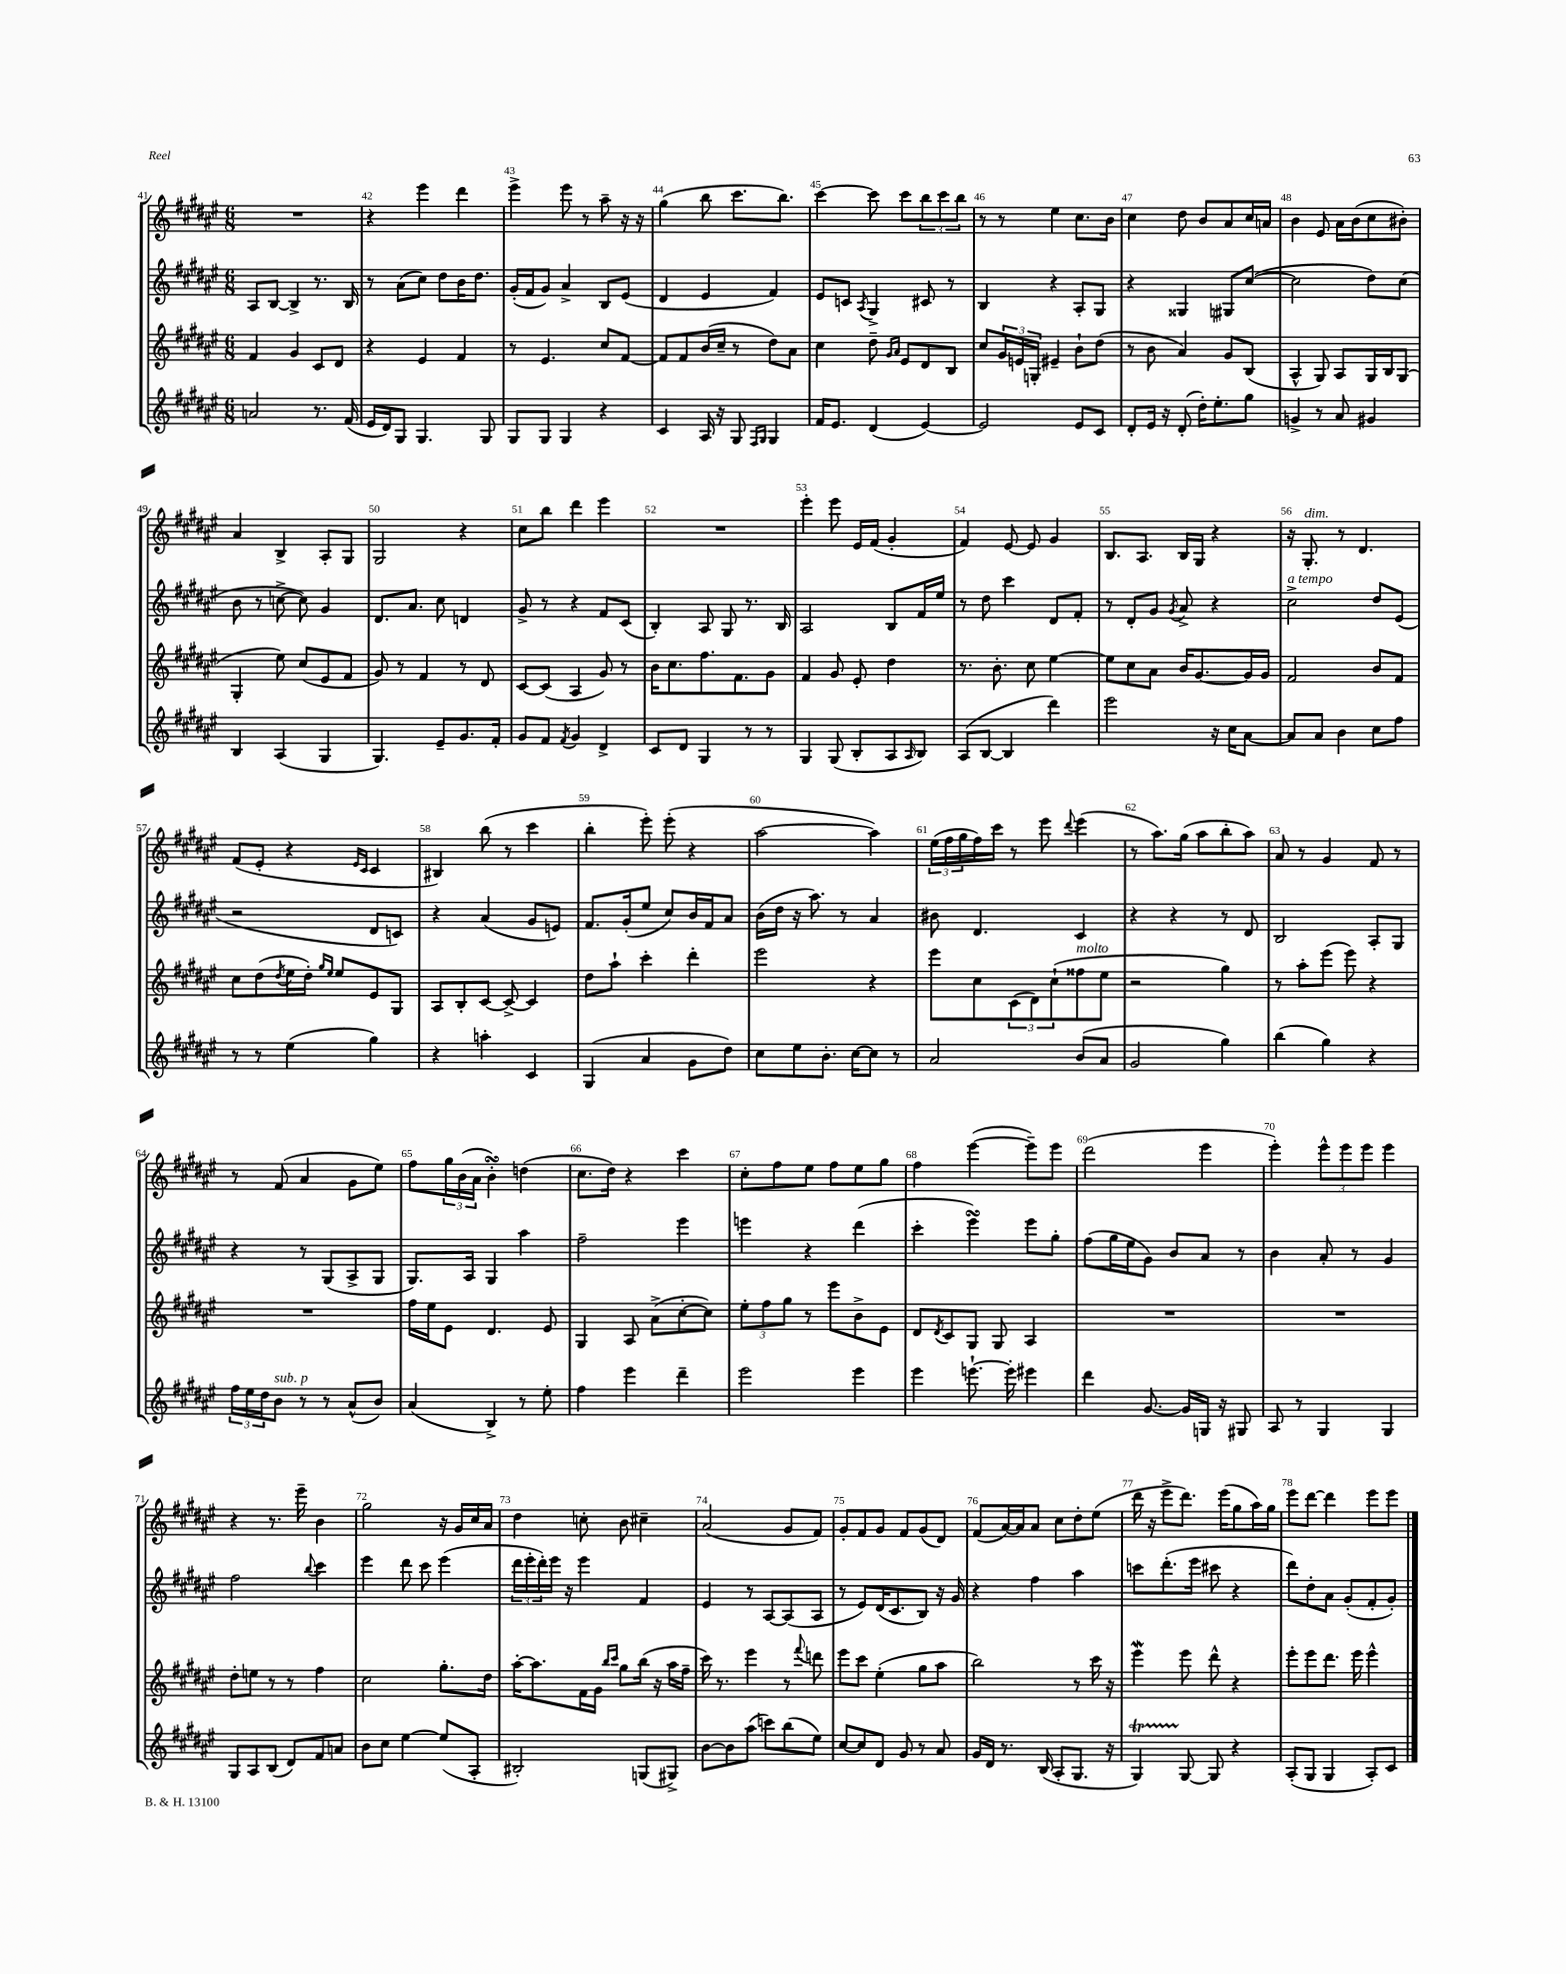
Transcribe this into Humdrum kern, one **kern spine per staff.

**kern	**kern	**kern	**kern
*part4	*part3	*part2	*part1
*staff4	*staff3	*staff2	*staff1
*clefG2	*clefG2	*clefG2	*clefG2
*k[f#c#g#d#a#e#]	*k[f#c#g#d#a#e#]	*k[f#c#g#d#a#e#]	*k[f#c#g#d#a#e#]
*M6/8	*M6/8	*M6/8	*M6/8
=41	=41	=41	=41
2an/	4f#/	8A#/L	2.r
.	.	[8B/J	.
.	4g#/	4B^/]	.
8.r	8c#/L	8.r	.
.	8d#/J	.	.
(16f#/	.	16B/	.
=42	=42	=42	=42
16e#/LL	4r	8r	4r
16d#/J)	.	.	.
8G#/J	.	(8a#\L	.
4.G#/	4e#/	8cc#\J)	4eee#\
.	.	8dd#\L	.
.	4f#/	16b\K	4ddd#\
.	.	8.dd#\J	.
8G#/	.	.	.
=43	=43	=43	=43
8G#/L	8r	(16g#'/LL	4eee#^\
.	.	16f#/J	.
8G#/J	4.e#/	8g#/J)	.
4G#/	.	4a#^/	8eee#\
.	.	.	8r
4r	8cc#/L	8B/L	8aa#~\
.	[8f#/J	(8e#/J	16r
.	.	.	16r
=44	=44	=44	=44
4c#/	8f#/L]	4d#/	(4gg#\
.	8f#/	.	.
16A#/	(16b/L	4e#/	8bb\
16r	16cc#~/JJ	.	.
8G#/	8r	.	8.ccc#\L
16qqF#/LL	.	.	.
16qqG#/JJ	.	.	.
4G#/	8dd#\L)	4f#/)	.
.	.	.	8.bb\J)
.	8a#\J	.	.
=45	=45	=45	=45
16f#/KL	4cc#\	8e#/L	[4ccc#\
8.e#/J	.	.	.
.	.	8cn/J	.
.	.	8qA#/	.
(4d#/	8dd#~\	4G#^/	8ccc#\]
.	16qqg#/LL	.	.
.	16qqa#/JJ	.	.
.	8e#/L	.	8ccc#\L
[4e#/)	8d#/	8c#X/	12bb\
.	.	.	12ccc#\
.	8B/J	8r	.
.	.	.	12bb\J
=46	=46	=46	=46
2e#/]	8cc#/L	4B/	8r
.	24g#/L	.	8r
.	24en/	.	.
.	24Gn'/JJ	.	.
.	4e#X~/	4r	4ee#\
8e#/L	8b`\L	8A#'/L	8.cc#\L
8c#/J	(8dd#\J	8G#/J	.
.	.	.	16b\Jk
=47	=47	=47	=47
8d#'/L	8r	4r	4cc#\
16e#/Jk	8b\	.	.
16r	.	.	.
(8d#'/	4a#/)	4G##X/	8dd#\
16dd#'\KL)	.	.	8b/L
8.ee#'\	.	.	.
.	8g#/L	8G#X/L	8a#/
8gg#\J	(8B/J	([8cc#/J	16cc#/L
.	.	.	16an/JJ
=48	=48	=48	=48
4gn^/	4A#^^/	2cc#\]	4b\
8r	8G#/)	.	8e#/
8a#/	8A#/L	.	16a#\LL
.	.	.	(16b\J
4g#X/	16G#/L	8dd#\L)	8cc#\
.	16B/J	.	.
.	(8G#/J	(8cc#\J	8b#X'\J)
!!LO:LB:g=z
=49	=49	=49	=49
4B/	4G#'/	8b\	4a#/
.	.	8r	.
(4A#/	8ee#\)	[8ccn^\	4B^/
.	(8cc#/L	8cc\])	.
4G#/	8e#/	4g#/	8A#'/L
.	8f#/J	.	8G#/J
=50	=50	=50	=50
4.G#/)	8g#/)	8.d#/L	2G#/
.	8r	.	.
.	.	8.a#/J	.
.	4f#/	.	.
8e#~/L	.	8cc#\	.
8.g#/	8r	4dn/	4r
.	8d#/	.	.
16f#'/Jk	.	.	.
=51	=51	=51	=51
8g#/L	[8c#/L	8g#^/	8cc#\L
8f#/J	(8c#/J]	8r	8bb\J
8qf#/	.	.	.
4g#/	4A#/	4r	4ddd#\
4d#^/	8g#/)	8f#/L	4eee#\
.	8r	(8c#/J	.
=52	=52	=52	=52
8c#/L	16b\KL	4B'/)	2.r
.	8.cc#\	.	.
8d#/J	.	.	.
4G#/	8.ff#\	8A#/	.
.	.	8G#/	.
.	8.f#\	.	.
8r	.	8.r	.
8r	8g#\J	.	.
.	.	16B/	.
=53	=53	=53	=53
4G#/	4f#/	2A#/	4eee#'\
(8G#/	8g#/	.	8eee#\
8B'/L	8e#'/	.	16e#/LL
.	.	.	(16f#/JJ
8A#/	4dd#\	8B/L	4g#'/
16qqA#/	.	.	.
8B/J)	.	16f#/L	.
.	.	16ee#/JJ	.
=54	=54	=54	=54
(8A#/L	8.r	8r	4f#/)
[8B/J	.	8dd#\	.
.	8.b'\	.	.
4B/]	.	4ccc#\	[8e#/
.	8cc#\	.	8e#/]
4ddd#\)	[4ee#\	8d#/L	4g#/
.	.	8f#'/J	.
=55	=55	=55	=55
2eee#\	8ee#\L]	8r	8.B/L
.	8cc#\	8d#'/L	.
.	.	.	8.A#/J
.	8a#\J	8g#/J	.
.	.	8qg#/	.
.	16b/KL	8a#^/	16B/LL
.	[8.g#/	.	16G#/JJ
16r	.	4r	4r
16cc#\KL	.	.	.
[8a#\J	16g#/L]	.	.
.	16g#/JJ	.	.
=56	=56	=56	=56
!	!	!LO:TX:a:i:t=a tempo	!
8a#/L]	2f#/	2cc#^\	16r
!	!	!	!LO:TX:a:i:t=dim.
.	.	.	8.G#'/
8a#/J	.	.	.
4b\	.	.	8r
.	.	.	4.d#/
8cc#\L	8b/L	8dd#/L	.
8ff#\J	8f#/J	(8e#/J	.
!!LO:LB:g=z
=57	=57	=57	=57
8r	8cc#\L	2r	(8f#/L
8r	(8dd#\	.	8e#'/J
.	8qdd#/	.	.
(4ee#\	16ee#\L	.	4r
.	16dd#'\JJ)	.	.
.	16qqgg#/LL	.	.
.	16qqee#/JJ	.	.
.	8ee#/L	.	.
.	.	.	16qqe#/LL
.	.	.	16qqc#/JJ
4gg#\)	8e#/	8d#/L	4c#/
.	8G#/J	8cn/J)	.
=58	=58	=58	=58
4r	8A#/L	4r	4B#X/)
.	8B'/	.	.
4aan'\	[8c#/J	(4a#/	(8bb\
.	8c#^/_	.	8r
4c#/	4c#/]	8g#/L	4ccc#\
.	.	8en/J)	.
=59	=59	=59	=59
(4G#/	8dd#\L	8.f#/L	4bb'\
.	8aa#`\J	.	.
.	.	(16g#'/k	.
4a#/	4ccc#'\	8ee#/J	8eee#'\)
.	.	8cc#/L)	(8eee#'\
8g#\L	4ddd#'\	16b/L	4r
.	.	16f#/J	.
8dd#\J)	.	8a#/J	.
=60	=60	=60	=60
8cc#\L	2eee#\	(16b\LL	[2aa#\
.	.	16dd#\JJ	.
8ee#\	.	16r	.
.	.	8.aa#\)	.
8.b'\J	.	.	.
.	.	8r	.
[16cc#\KL	.	.	.
8cc#\J]	4r	4a#/	4aa#\])
8r	.	.	.
=61	=61	=61	=61
2a#/	8eee#\L	8b#X\	(24ee#\LL
.	.	.	24ff#\
.	.	.	24gg#\
.	8cc#\	4.d#/	16ff#\)
.	.	.	16ccc#\JJ
.	(12c#\	.	8r
.	12d#\)	.	.
.	.	.	8eee#\
.	(12cc#`\	.	.
.	.	.	8qqddd#/
!	!LO:TX:a:i:t=molto	!	!
(8b/L	8ff##X\	4c#/	(4eee#\
8a#/J	8ee#\J	.	.
=62	=62	=62	=62
2g#/	2r	4r	8r
.	.	.	8.aa#\L)
.	.	4r	.
.	.	.	(16gg#\Jk
.	.	.	8aa#\L
4gg#\)	4gg#\)	8r	8bb'\
.	.	8d#/	8aa#\J)
=63	=63	=63	=63
(4bb\	8r	2B/	8a#/
.	8aa#'\L	.	8r
4gg#\)	(8eee#\J	.	4g#/
.	8eee#\)	.	.
4r	4r	8A#'/L	8f#/
.	.	8G#/J	8r
!!LO:LB:g=z
=64	=64	=64	=64
24ff#\LL	2.r	4r	8r
24ee#\	.	.	.
24dd#\J	.	.	.
!LO:TX:a:i:t=sub. p	!	!	!
8b\J	.	.	(8f#/
8r	.	8r	4a#/
8r	.	(8G#/L	.
(8a#^^/L	.	8A#^/	8g#\L
8b/J)	.	8G#/J	8ee#\J)
=65	=65	=65	=65
(4a#/	16ff#\LL	8.G#/L)	8ff#\L
.	16ee#\J	.	.
.	8e#\J	.	24gg#\L
.	.	.	(24b\
.	.	16A#/Jk	.
.	.	.	24a#\JJ
4B^/)	4.d#/	4G#/	4bsSSs'\)
8r	.	4aa#\	(4ddn\
8ee#'\	8e#/	.	.
=66	=66	=66	=66
4ff#\	4G#/	2ff#~\	8.cc#\L
.	.	.	16dd#\Jk)
4eee#\	8A#/	.	4r
.	(8a#^\L	.	.
4ddd#~\	[8cc#'\	4eee#\	4ccc#\
.	8cc#\J])	.	.
=67	=67	=67	=67
2eee#\	12ee#'\L	4eeen\	8cc#'\L
.	12ff#\	.	.
.	.	.	8ff#\
.	12gg#\J	.	.
.	8r	4r	8ee#\J
.	8eee#\L	.	8ff#\L
4eee#\	8b^\	(4ddd#\	8ee#\
.	8e#\J	.	8gg#\J
=68	=68	=68	=68
4eee#\	8d#/L	4ccc#'\	4ff#\
.	8qd#/	.	.
.	8c#/	.	.
[8.eeen`\	8G#/J	4eee#sSsS\)	([4eee#\
.	8G#/	.	.
16eee'\]	.	.	.
4eee#X\	4A#/	8eee#\L	8eee#~\L])
.	.	8gg#'\J	8eee#\J
=69	=69	=69	=69
4ddd#\	2.r	(8ff#\L	(2ddd#\
.	.	16gg#\L	.
.	.	16ee#\J	.
[8.g#/	.	8g#\J)	.
.	.	8b/L	.
16g#/LL]	.	.	.
16Gn/JJ	.	8a#/J	4eee#\
16r	.	.	.
8G#X/	.	8r	.
=70	=70	=70	=70
8A#/	2.r	4b\	4eee#'\)
8r	.	.	.
4G#/	.	8a#'/	12eee#^^\L
.	.	.	12eee#\
.	.	8r	.
.	.	.	12eee#\J
4G#/	.	4g#/	4eee#\
!!LO:LB:g=z
=71	=71	=71	=71
8G#/L	8dd#'\L	2ff#\	4r
8A#/	8een\J	.	.
(8B/J	8r	.	8.r
8d#/L)	8r	.	.
.	.	.	16eee#~\
.	.	8qqbb/	.
8f#/	4ff#\	4ccc#\	4b\
8an/J	.	.	.
=72	=72	=72	=72
8b\L	2cc#\	4eee#\	2gg#\
8cc#\J	.	.	.
[4ee#\	.	8ddd#\	.
.	.	8ccc#\	.
(8ee#/L]	8.gg#'\L	(4eee#\	16r
.	.	.	16g#/LL
8A#'/J	.	.	16cc#/
.	16dd#\Jk	.	16a#/JJ
=73	=73	=73	=73
2B#X'/)	[16aa#'\KL	24ddd#\LL	4dd#\
.	.	24eee#'\	.
.	8.aa#\]	.	.
.	.	24ddd#'\)	.
.	.	16eee#\JJ	.
.	.	16r	.
.	16f#\L	4eee#\	8ccn'\
.	16g#\JJ	.	.
.	16qqbb/LL	.	.
.	16qqccc#/JJ	.	.
.	8gg#\L	.	8b\
(8Gn/L	(16bb\Jk	4f#/	4cc#X~\
.	16r	.	.
8G#X^/J)	16aa#\LL	.	.
.	16ff#~\JJ	.	.
=74	=74	=74	=74
[8b\L	16ccc#\)	4e#/	(2a#/
.	8.r	.	.
8b\]	.	.	.
(8aa#\J	4eee#\	8r	.
8cccn\L)	.	[8A#/L	.
(8bb\	8r	(8A#/]	8g#/L
.	8qqfff#/	.	.
8ee#\J)	8dddn\	8A#/J	8f#/J)
=75	=75	=75	=75
[8cc#/L	8eee#\L	8r	8g#'/L
8cc#/]	8ccc#\J	8e#/L)	8f#/
8d#/J	(4ee#'\	(16d#/K	8g#/J
.	.	8.c#/	.
8g#/	.	.	8f#/L
8r	8gg#\L	8B/J)	(8g#/
8a#/	8aa#\J	16r	8d#/J)
.	.	16g#/	.
=76	=76	=76	=76
16g#/LL	2bb\)	4r	(8f#/L
16d#/JJ	.	.	.
8.r	.	.	[16a#/L)
.	.	.	16a#/J]
.	.	4ff#\	8a#/J
(16B/	.	.	.
8A#'/L	.	.	8cc#\L
8.G#/J	8r	4aa#\	8dd#'\
.	16ccc#\	.	(8ee#\J
16r	16r	.	.
=77	=77	=77	=77
4G#T/)	4eee#W\	8cccn\L	16ddd#\
.	.	.	16r
.	.	(8.ddd#'\	8eee#^\L
[8G#/	8eee#\	.	8.ddd#\J)
.	.	16eee#\Jk	.
8G#/]	8ddd#^^\	8ccc#X\	.
.	.	.	(16eee#\KL
4r	4r	4r	8gg#\
.	.	.	16aa#\L)
.	.	.	16gg#\JJ
=78	=78	=78	=78
(8A#'/L	8eee#'\L	8ddd#\L)	8eee#\L
8G#/J	8eee#\	8dd#'\	[8ddd#\J
4G#/	8.ddd#\J	8a#\J	4ddd#\]
.	.	(8g#'/L	.
.	16eee#\	.	.
8A#'/L)	4eee#^^\	8f#'/	8eee#\L
8c#/J	.	8g#'/J)	8eee#\J
==	==	==	==
*-	*-	*-	*-
